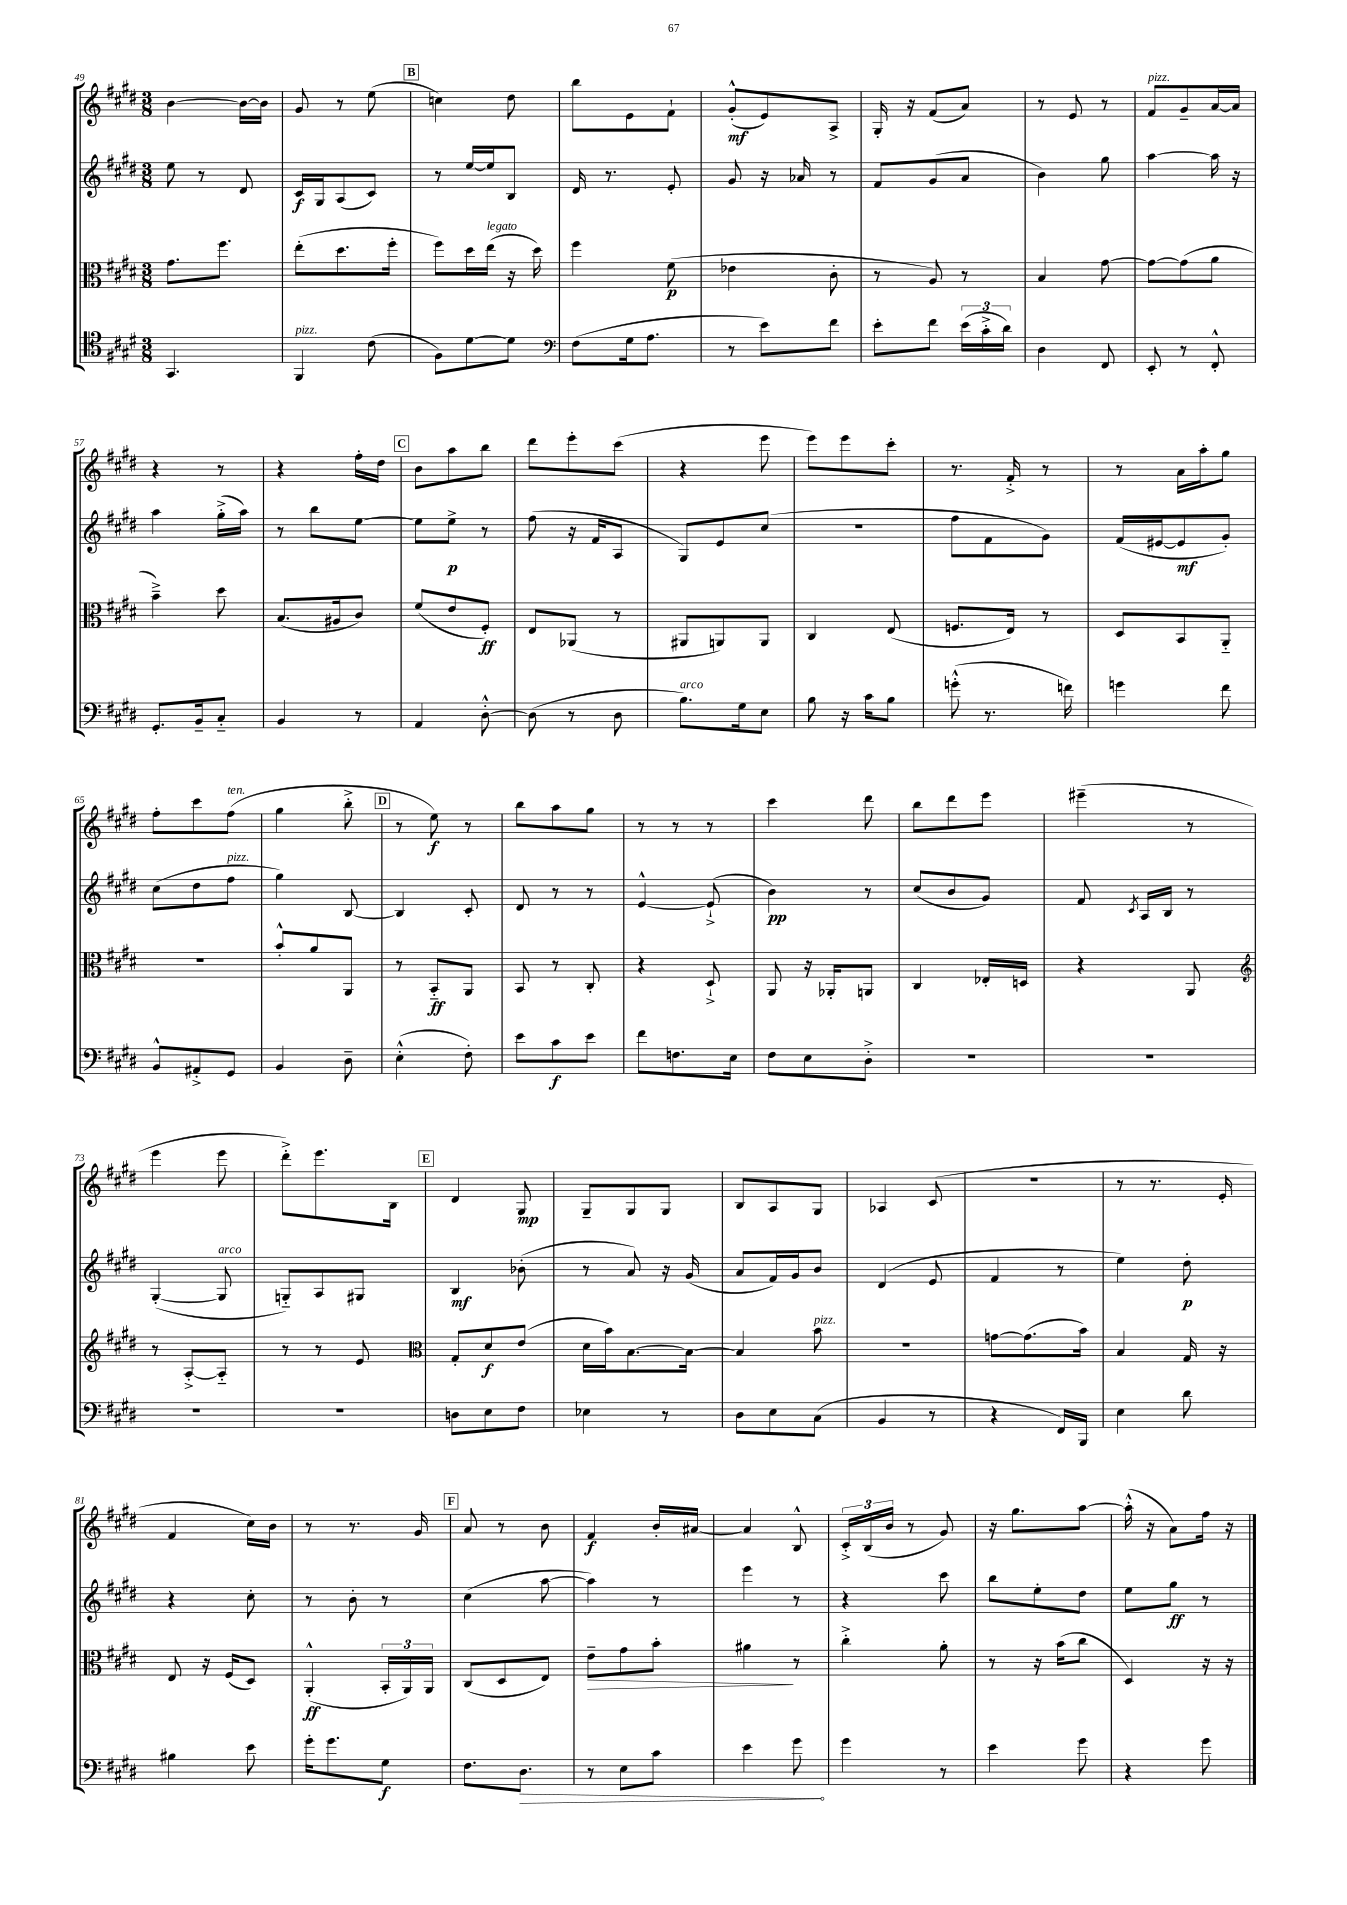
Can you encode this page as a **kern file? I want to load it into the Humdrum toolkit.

**kern	**kern	**kern	**kern
*staff4	*staff3	*staff2	*staff1
*clefC4	*clefC3	*clefG2	*clefG2
*k[f#c#g#d#]	*k[f#c#g#d#]	*k[f#c#g#d#]	*k[f#c#g#d#]
*M3/8	*M3/8	*M3/8	*M3/8
4.GG#	8.g#	8ee	[4b
.	.	8r	.
.	8.ff#	.	.
.	.	8d#	16b_
.	.	.	16b]
=	=	=	=
4FF#	(8ee'	16c#	8g#
.	.	16G#	.
.	8.dd#	(8A	8r
(8c#	.	8c#)	(8ee
.	16ff#'	.	.
=	=	=	=
8F#)	8ff#)	8r	4cc)
[8d#	16dd#	[16ee	.
.	(16ee	16ee]	.
8d#]	16r	8B	8dd#
.	16dd#)	.	.
=	=	=	=
*clefF4	*	*	*
(8F#	4ff#	16d#	8bb
.	.	8.r	.
16G#	.	.	8e
8.A	.	.	.
.	(8f#	8e'	8f#`
=	=	=	=
8r	4e-	8g#	(8g#'^^
8e)	.	16r	8e)
.	.	16a-	.
8f#	8c#'	8r	8A^
=	=	=	=
8e'	8r	8f#	16G#'
.	.	.	16r
8f#	8A)	(8g#	(8f#
(24e	8r	8a	8a)
24c#'^	.	.	.
24d#)	.	.	.
=	=	=	=
4D#	4B	4b)	8r
.	.	.	8e
8FF#	[8g#	8gg#	8r
=	=	=	=
8EE'	8g#_	[4aa	8f#
8r	(8g#]	.	8g#~
8FF#'^^	8a	16aa]	[16a
.	.	16r	16a]
=	=	=	=
8.GG#'	4b~^)	4aa	4r
16BB~	.	.	.
8C#'~	8dd#	(16gg#'^	8r
.	.	16aa)	.
=	=	=	=
4BB	(8.B	8r	4r
.	.	8bb	.
.	16A#	.	.
8r	8c#)	[8ee	16ff#'
.	.	.	16dd#
=	=	=	=
4AA	(8f#	8ee]	8b
.	8e	8ee^	8aa
[8D#'^^	8F#')	8r	8bb
=	=	=	=
(8D#]	8E	(8ff#	8ddd#
8r	(8AA-	16r	8eee'
.	.	16f#	.
8D#	8r	8A	(8ccc#
=	=	=	=
8.B)	8AA#	8G#)	4r
.	8AA)	8e	.
16G#	.	.	.
8E	8AA	(8cc#	8eee
=	=	=	=
8B	4C#	4.r	8eee)
16r	.	.	8eee
16c#	.	.	.
8B	(8E	.	8ccc#'
=	=	=	=
(8g'^^	8.F	8ff#	8.r
8.r	.	8f#	.
.	16E)	.	16f#'^
.	8r	8g#)	8r
16f)	.	.	.
=	=	=	=
4g	8D#	(16f#	8r
.	.	[16e#	.
.	8BB	8e#]	16a
.	.	.	16aa'
8f#	8AA'~	8g#')	8gg#
=	=	=	=
8BB^^	4.r	(8cc#	8ff#'
8AA#'^	.	8dd#	8ccc#
8GG#	.	8ff#	(8ff#
=	=	=	=
4BB	8b'^^	4gg#)	4gg#
.	8a	.	.
8D#~	8AA	[8B	8bb'^
=	=	=	=
(4E'^^	8r	4B]	8r
.	8BB'~	.	8ee)
8F#')	8AA	8c#'	8r
=	=	=	=
8e	8BB	8d#	8bb
8c#	8r	8r	8aa
8e	8C#'	8r	8gg#
=	=	=	=
8f#	4r	[4e^^	8r
8.F	.	.	8r
.	8D#`^	(8e`^]	8r
16E	.	.	.
=	=	=	=
8F#	8AA	4b)	4ccc#
8E	16r	.	.
.	16AA-'	.	.
8D#'^	8AA	8r	8ddd#
=	=	=	=
4.r	4C#	(8cc#	8bb
.	.	8b	8ddd#
.	16E-'	8g#)	8eee
.	16D	.	.
=	=	=	=
4.r	4r	8f#	(4eee#~
.	.	8qc#	.
.	.	16A	.
.	.	16B	.
.	8AA	8r	8r
=	=	=	=
*	*clefG2	*	*
4.r	8r	([4G#'	4eee
.	[8A'^	.	.
.	8A'~]	8G#]	8eee
=	=	=	=
4.r	8r	8G'~)	8ddd#'^)
.	8r	8A	8.eee
.	8e	8G#	.
.	.	.	16B
=	=	=	=
*	*clefC3	*	*
8D	8G#'	4B	4d#
8E	8d#	.	.
8F#	(8e	(8b-'	8G#
=	=	=	=
4E-	16d#	8r	8G#~
.	16b)	.	.
.	[8.B	8a)	8G#
8r	.	16r	8G#
.	16B_	(16g#	.
=	=	=	=
8D#	4B]	8a	8B
8E	.	16f#)	8A
.	.	16g#	.
(8C#	8b	8b	8G#
=	=	=	=
4BB	4.r	(4d#	4A-
8r	.	8e	(8c#
=	=	=	=
4r	[8g	4f#	4.r
.	(8.g]	.	.
16FF#)	.	8r	.
16BBB	16b)	.	.
=	=	=	=
4E	4B	4ee)	8r
.	.	.	8.r
8d#	16G#	8dd#'	.
.	16r	.	16e'
=	=	=	=
4B#	8E	4r	4f#
.	16r	.	.
.	(16F#	.	.
8e	8D#)	8cc#'	16cc#)
.	.	.	16b
=	=	=	=
16g#'	(4AA'^^	8r	8r
8.g#	.	.	.
.	.	8b'	8.r
8G#	24BB'	8r	.
.	24AA)	.	.
.	.	.	16g#
.	24AA	.	.
=	=	=	=
8.F#	(8C#	(4cc#	8a
.	8D#	.	8r
8.D#	.	.	.
.	8E)	[8aa	8b
=	=	=	=
8r	8e~	4aa])	4f#
8E	8g#	.	.
8c#	8b'	8r	16b'
.	.	.	[16a#
=	=	=	=
4e	4a#	4eee	4a#]
8g#	8r	8r	8B^^
=	=	=	=
4g#	4cc#'^	4r	24c#'^
.	.	.	(24B
.	.	.	24b
.	.	.	8r
8r	8a'	8ccc#	8g#)
=	=	=	=
4e	8r	8bb	16r
.	.	.	8.gg#
.	16r	8ee'	.
.	(16b	.	.
8g#	8cc#	8dd#	[8aa
=	=	=	=
4r	4D#)	8ee	(16aa'^^]
.	.	.	16r
.	.	8gg#	8a)
8g#	16r	8r	16ff#
.	16r	.	16r
==	==	==	==
*-	*-	*-	*-
